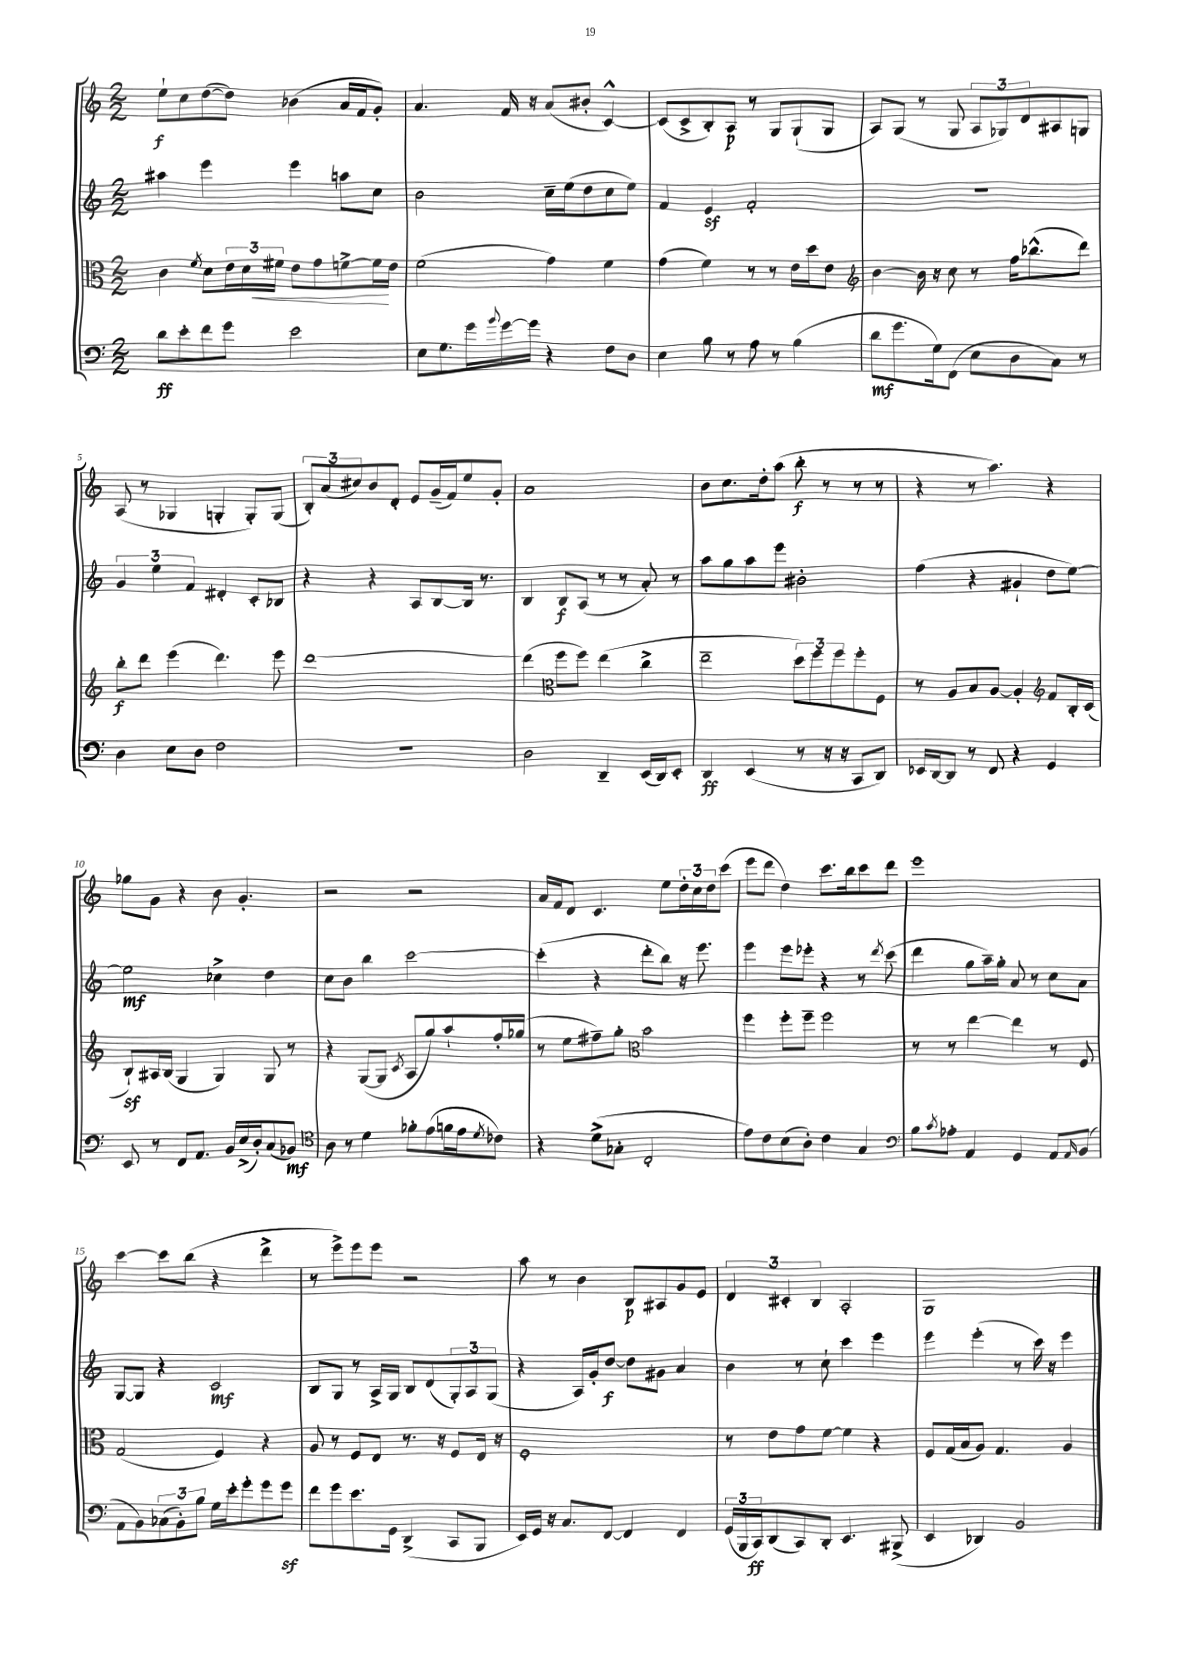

**kern	**dynam	**kern	**dynam	**kern	**dynam	**kern	**dynam
*part4	*part4	*part3	*part3	*part2	*part2	*part1	*part1
*staff4	*staff4	*staff3	*staff3	*staff2	*staff2	*staff1	*staff1
*clefF4	*	*clefC3	*	*clefG2	*	*clefG2	*
*k[]	*	*k[]	*	*k[]	*	*k[]	*
*M2/2	*	*M2/2	*	*M2/2	*	*M2/2	*
=1	=1	=1	=1	=1	=1	=1	=1
8d\L	ff	4c\	.	4aa#X\	.	8ee`\L	f
8e'\	.	.	.	.	.	8cc\	.
.	.	8qf/	.	.	.	.	.
8f\	.	8d\L	.	4eee\	.	([8dd\	.
8g\J	.	24e\L	.	.	.	8dd\J])	.
.	.	24d\	.	.	.	.	.
!	!	!	!LO:HP:b	!	!	!	!
.	.	24f#X\JJ	<	.	.	.	.
2e\	.	8e\L	.	4eee\	.	(4b-X\	.
.	.	8g\	.	.	.	.	.
.	.	[8fn^\	.	8aan\L	.	16a/LL	.
.	.	.	.	.	.	16f/J	.
.	.	16f\L]	.	8cc\J	.	8g'/J)	.
.	.	16e\JJ	[	.	.	.	.
=2	=2	=2	=2	=2	=2	=2	=2
8E\L	.	(2f\	.	2b\	.	4.a/	.
8.G\	.	.	.	.	.	.	.
16g\L	.	.	.	.	.	.	.
8qqb/	.	.	.	.	.	.	.
[16g\	.	.	.	.	.	16f/	.
16g\JJ]	.	.	.	.	.	16r	.
4r	.	4g\)	.	16cc~\LL	.	(8a/L	.
.	.	.	.	(16ee\J	.	.	.
.	.	.	.	8dd\	.	8b#X'/J	.
8F\L	.	4f\	.	8cc\	.	[4c^^/)	.
8D\J	.	.	.	8ee\J)	.	.	.
=3	=3	=3	=3	=3	=3	=3	=3
4E\	.	(4g\	.	4f/	.	(8c/L]	.
.	.	.	.	.	.	8c^/	.
8B\	.	4f\)	.	4ez/	.	8B'/)	.
8r	.	.	.	.	.	8A/J	p
8A\	.	8r	.	2f'/	.	8r	.
8r	.	8r	.	.	.	8G/L	.
(4B\	.	16e\LL	.	.	.	(8G`/	.
.	.	16dd\J	.	.	.	.	.
.	.	8e\J	.	.	.	8G/J	.
=4	=4	=4	=4	=4	=4	=4	=4
*	*	*clefG2	*	*	*	*	*
8d\L	mf	[4b\	.	1r	.	8A/L)	.
8.g\	.	.	.	.	.	(8G/J	.
.	.	16b\]	.	.	.	8r	.
16G\k)	.	16r	.	.	.	.	.
(8FF\J	.	8cc\	.	.	.	8G/	.
8E\L	.	8r	.	.	.	12A/L	.
.	.	.	.	.	.	12G-X/)	.
8D\	.	16ff\KL	.	.	.	.	.
.	.	.	.	.	.	12d/	.
.	.	(8.bb-X^^\	.	.	.	.	.
8C\J)	.	.	.	.	.	8A#X/	.
8r	.	8ddd\J)	.	.	.	8Gn/J	.
!!LO:LB:g=z
=5	=5	=5	=5	=5	=5	=5	=5
4D\	.	8bb'\L	f	6g/	.	(8A/	.
.	.	8ddd\J	.	.	.	8r	.
.	.	.	.	6ee\	.	.	.
8E\L	.	(4eee\	.	.	.	4G-X/	.
.	.	.	.	6f/	.	.	.
8D\J	.	.	.	.	.	.	.
2F\	.	4.ddd\)	.	4d#X'/	.	4Gn'/	.
.	.	.	.	8c'/L	.	8G'/L)	.
.	.	8eee\	.	8B-X/J	.	(8G/J	.
=6	=6	=6	=6	=6	=6	=6	=6
1r	.	[1ddd	.	4r	.	12B'/L)	.
.	.	.	.	.	.	(12a/	.
.	.	.	.	.	.	12cc#X/)	.
.	.	.	.	4r	.	8b/	.
.	.	.	.	.	.	8d'/J	.
.	.	.	.	8A/L	.	8e/L	.
.	.	.	.	[8B/	.	(16g~/L	.
.	.	.	.	.	.	16f/J)	.
.	.	.	.	16B/Jk]	.	8ee/	.
.	.	.	.	8.r	.	.	.
.	.	.	.	.	.	8g'/J	.
=7	=7	=7	=7	=7	=7	=7	=7
2D\	.	(4ddd\]	.	4B/	.	1a	.
*	*	*clefC3	*	*	*	*	*
.	.	8ff\L	.	8B/L	f	.	.
.	.	8ff\J)	.	(8A/J	.	.	.
4DD~/	.	(4ee\	.	8r	.	.	.
.	.	.	.	8r	.	.	.
(16EE/LL	.	4cc^\	.	8a'/)	.	.	.
16DD/J)	.	.	.	.	.	.	.
8EE'/J	.	.	.	8r	.	.	.
=8	=8	=8	=8	=8	=8	=8	=8
4DD/	ff	2ee~\	.	8aa\L	.	8b\L	.
.	.	.	.	8gg\	.	8.cc\	.
(4EE/	.	.	.	8aa\	.	.	.
.	.	.	.	.	.	16dd'\k	.
.	.	.	.	8eee\J	.	(8aa\J	.
8r	.	12dd\L)	.	2b#X'\	.	8bb'\	f
.	.	12ff\	.	.	.	.	.
16r	.	.	.	.	.	8r	.
.	.	12ff\	.	.	.	.	.
16r	.	.	.	.	.	.	.
8CC/L	.	8ff'\	.	.	.	8r	.
8DD/J)	.	8F\J	.	.	.	8r	.
=9	=9	=9	=9	=9	=9	=9	=9
16EE-X/LL	.	8r	.	(4ff\	.	4r	.
[16DD/J	.	.	.	.	.	.	.
8DD/J]	.	8A/L	.	.	.	.	.
8r	.	8B/	.	4r	.	8r	.
8FF/	.	[8A/J	.	.	.	4.aa\)	.
4r	.	4A'/]	.	4g#X`/	.	.	.
*	*	*clefG2	*	*	*	*	*
4GG/	.	8f/L	.	8dd\L	.	4r	.
.	.	16B'/L	.	[8ee\J)	.	.	.
.	.	(16c/JJ	.	.	.	.	.
!!LO:LB:g=z
=10	=10	=10	=10	=10	=10	=10	=10
8EE/	.	8Bz`/L)	.	2ee\]	mf	8gg-X\L	.
8r	.	16A#X/L	.	.	.	8g\J	.
.	.	(16B/JJ	.	.	.	.	.
8FF/L	.	4G/	.	.	.	4r	.
8.AA/J	.	.	.	.	.	.	.
.	.	4G/)	.	4cc-X^\	.	8b\	.
16BB/LL	.	.	.	.	.	.	.
(16E^/	.	.	.	.	.	4.g'/	.
16D'/J)	.	.	.	.	.	.	.
(8C/	.	8G/	.	4dd\	.	.	.
8BB-X/J)	mf	8r	.	.	.	.	.
=11	=11	=11	=11	=11	=11	=11	=11
*clefC4	*	*	*	*	*	*	*
8A\	.	4r	.	8cc\L	.	2r	.
8r	.	.	.	8b\J	.	.	.
4d\	.	([8G/L	.	4bb\	.	.	.
.	.	8G/J]	.	.	.	.	.
.	.	8qc/	.	.	.	.	.
8f-X'\L	.	8A/L	.	[2ccc\	.	2r	.
(8e\	.	8gg/)	.	.	.	.	.
16fn\L	.	8aa`/	.	.	.	.	.
16e\J	.	.	.	.	.	.	.
8qd/	.	.	.	.	.	.	.
8c-X\J)	.	16ff'/L	.	.	.	.	.
.	.	(16gg-X/JJ	.	.	.	.	.
=12	=12	=12	=12	=12	=12	=12	=12
4r	.	8r	.	(4ccc'\]	.	16a/LL	.
.	.	.	.	.	.	16f/J	.
.	.	8ee\L	.	.	.	8d/J	.
(8d^\L	.	8ff#X~\)	.	4r	.	4.c/	.
8G-X'\J	.	8gg'\J	.	.	.	.	.
*	*	*clefC3	*	*	*	*	*
2C'/	.	2b\	.	8ddd'\L	.	.	.
.	.	.	.	8bb\J)	.	8ee\L	.
.	.	.	.	16r	.	24dd'\L	.
.	.	.	.	.	.	24cc\	.
.	.	.	.	8.eee\	.	.	.
.	.	.	.	.	.	24dd\J	.
.	.	.	.	.	.	(8ccc\J	.
=13	=13	=13	=13	=13	=13	=13	=13
8e\L)	.	4ff\	.	4eee\	.	8eee\L	.
8c\	.	.	.	.	.	8ddd\J	.
(8B\	.	8ff'\L	.	8eee\L	.	4dd\)	.
8A'\J)	.	8ff~\J	.	8eee-X'\J	.	.	.
4c\	.	2ff\	.	4r	.	8.ccc\L	.
.	.	.	.	.	.	16bb\k	.
4G/	.	.	.	8r	.	8ccc\	.
.	.	.	.	8qddd/	.	.	.
.	.	.	.	(8ccc\	.	8ddd\J	.
=14	=14	=14	=14	=14	=14	=14	=14
*clefF4	*	*	*	*	*	*	*
8B\L	.	8r	.	4ddd\	.	1eee	.
8qc/	.	.	.	.	.	.	.
8A-X'\J	.	8r	.	.	.	.	.
4AA/	.	[4ee\	.	8gg\L	.	.	.
.	.	.	.	16aa~\L)	.	.	.
.	.	.	.	16gg'\JJ	.	.	.
4GG/	.	4ee\]	.	8a/	.	.	.
.	.	.	.	8r	.	.	.
8AA/L	.	8r	.	8cc\L	.	.	.
16qqAA/	.	.	.	.	.	.	.
(8BB/J	.	8F/	.	8a\J	.	.	.
!!LO:LB:g=z
=15	=15	=15	=15	=15	=15	=15	=15
8AA\L	.	(2G/	.	[8G/L	.	[4ccc\	.
8BB\)	.	.	.	8G/J]	.	.	.
(12C-X\	.	.	.	4r	.	8ccc\L]	.
12BB'\)	.	.	.	.	.	.	.
.	.	.	.	.	.	(8bb\J	.
12B\J	.	.	.	.	.	.	.
16G\LL	.	4F/)	.	2c/	mf	4r	.
16e'\J	.	.	.	.	.	.	.
8g'\	.	.	.	.	.	.	.
8g\	.	4r	.	.	.	4ddd^\	.
8gz\J	.	.	.	.	.	.	.
=16	=16	=16	=16	=16	=16	=16	=16
8f\L	.	8A/	.	8B/L	.	8r	.
8g\	.	8r	.	8G/J	.	8eee^\L)	.
8.e\	.	8F/L	.	8r	.	8eee\	.
.	.	8E/J	.	16A^/LL	.	8eee\J	.
16GG\Jk	.	.	.	16G/JJ	.	.	.
(4DD^/	.	8.r	.	8B/L	.	2r	.
.	.	.	.	(8d/	.	.	.
.	.	16r	.	.	.	.	.
8CC/L	.	8F/L	.	12G'/)	.	.	.
.	.	.	.	12A/	.	.	.
8BBB/J	.	16E/Jk	.	.	.	.	.
.	.	.	.	(12G/J	.	.	.
.	.	16r	.	.	.	.	.
=17	=17	=17	=17	=17	=17	=17	=17
16EE/LL)	.	1F'	.	4r	.	8aa\	.
16GG/JJ	.	.	.	.	.	.	.
16r	.	.	.	.	.	8r	.
8.C/L	.	.	.	.	.	.	.
.	.	.	.	16A/LL)	.	4b\	.
.	.	.	.	16g'/J	.	.	.
[8FF/J	.	.	.	[8dd/J	f	.	.
4FF/]	.	.	.	8dd\L]	.	8B/L	p
.	.	.	.	8g#X\J	.	8A#X/	.
4FF/	.	.	.	4a/	.	8g/	.
.	.	.	.	.	.	8e/J	.
=18	=18	=18	=18	=18	=18	=18	=18
(24GG/LL	.	8r	.	4b\	.	6d/	.
24BBB/	.	.	.	.	.	.	.
24CC/J)	ff	.	.	.	.	.	.
(8DD/	.	8e\L	.	.	.	.	.
.	.	.	.	.	.	6c#X'/	.
8CC/)	.	8g\	.	8r	.	.	.
.	.	.	.	.	.	6B/	.
8DD'/J	.	[8f\J	.	8cc`\	.	.	.
4.EE/	.	4f\]	.	4ccc\	.	2A'/	.
.	.	4r	.	4eee\	.	.	.
(8BBB#X^/	.	.	.	.	.	.	.
=19	=19	=19	=19	=19	=19	=19	=19
4EE/	.	8F/L	.	4eee\	.	1G	.
.	.	(16G/L	.	.	.	.	.
.	.	16B/J	.	.	.	.	.
4DD-X/)	.	8A/J)	.	(4eee'\	.	.	.
.	.	4.G/	.	.	.	.	.
2BB/	.	.	.	8r	.	.	.
.	.	.	.	16ccc\)	.	.	.
.	.	.	.	16r	.	.	.
.	.	4A/	.	4eee\	.	.	.
==	==	==	==	==	==	==	==
*-	*-	*-	*-	*-	*-	*-	*-
